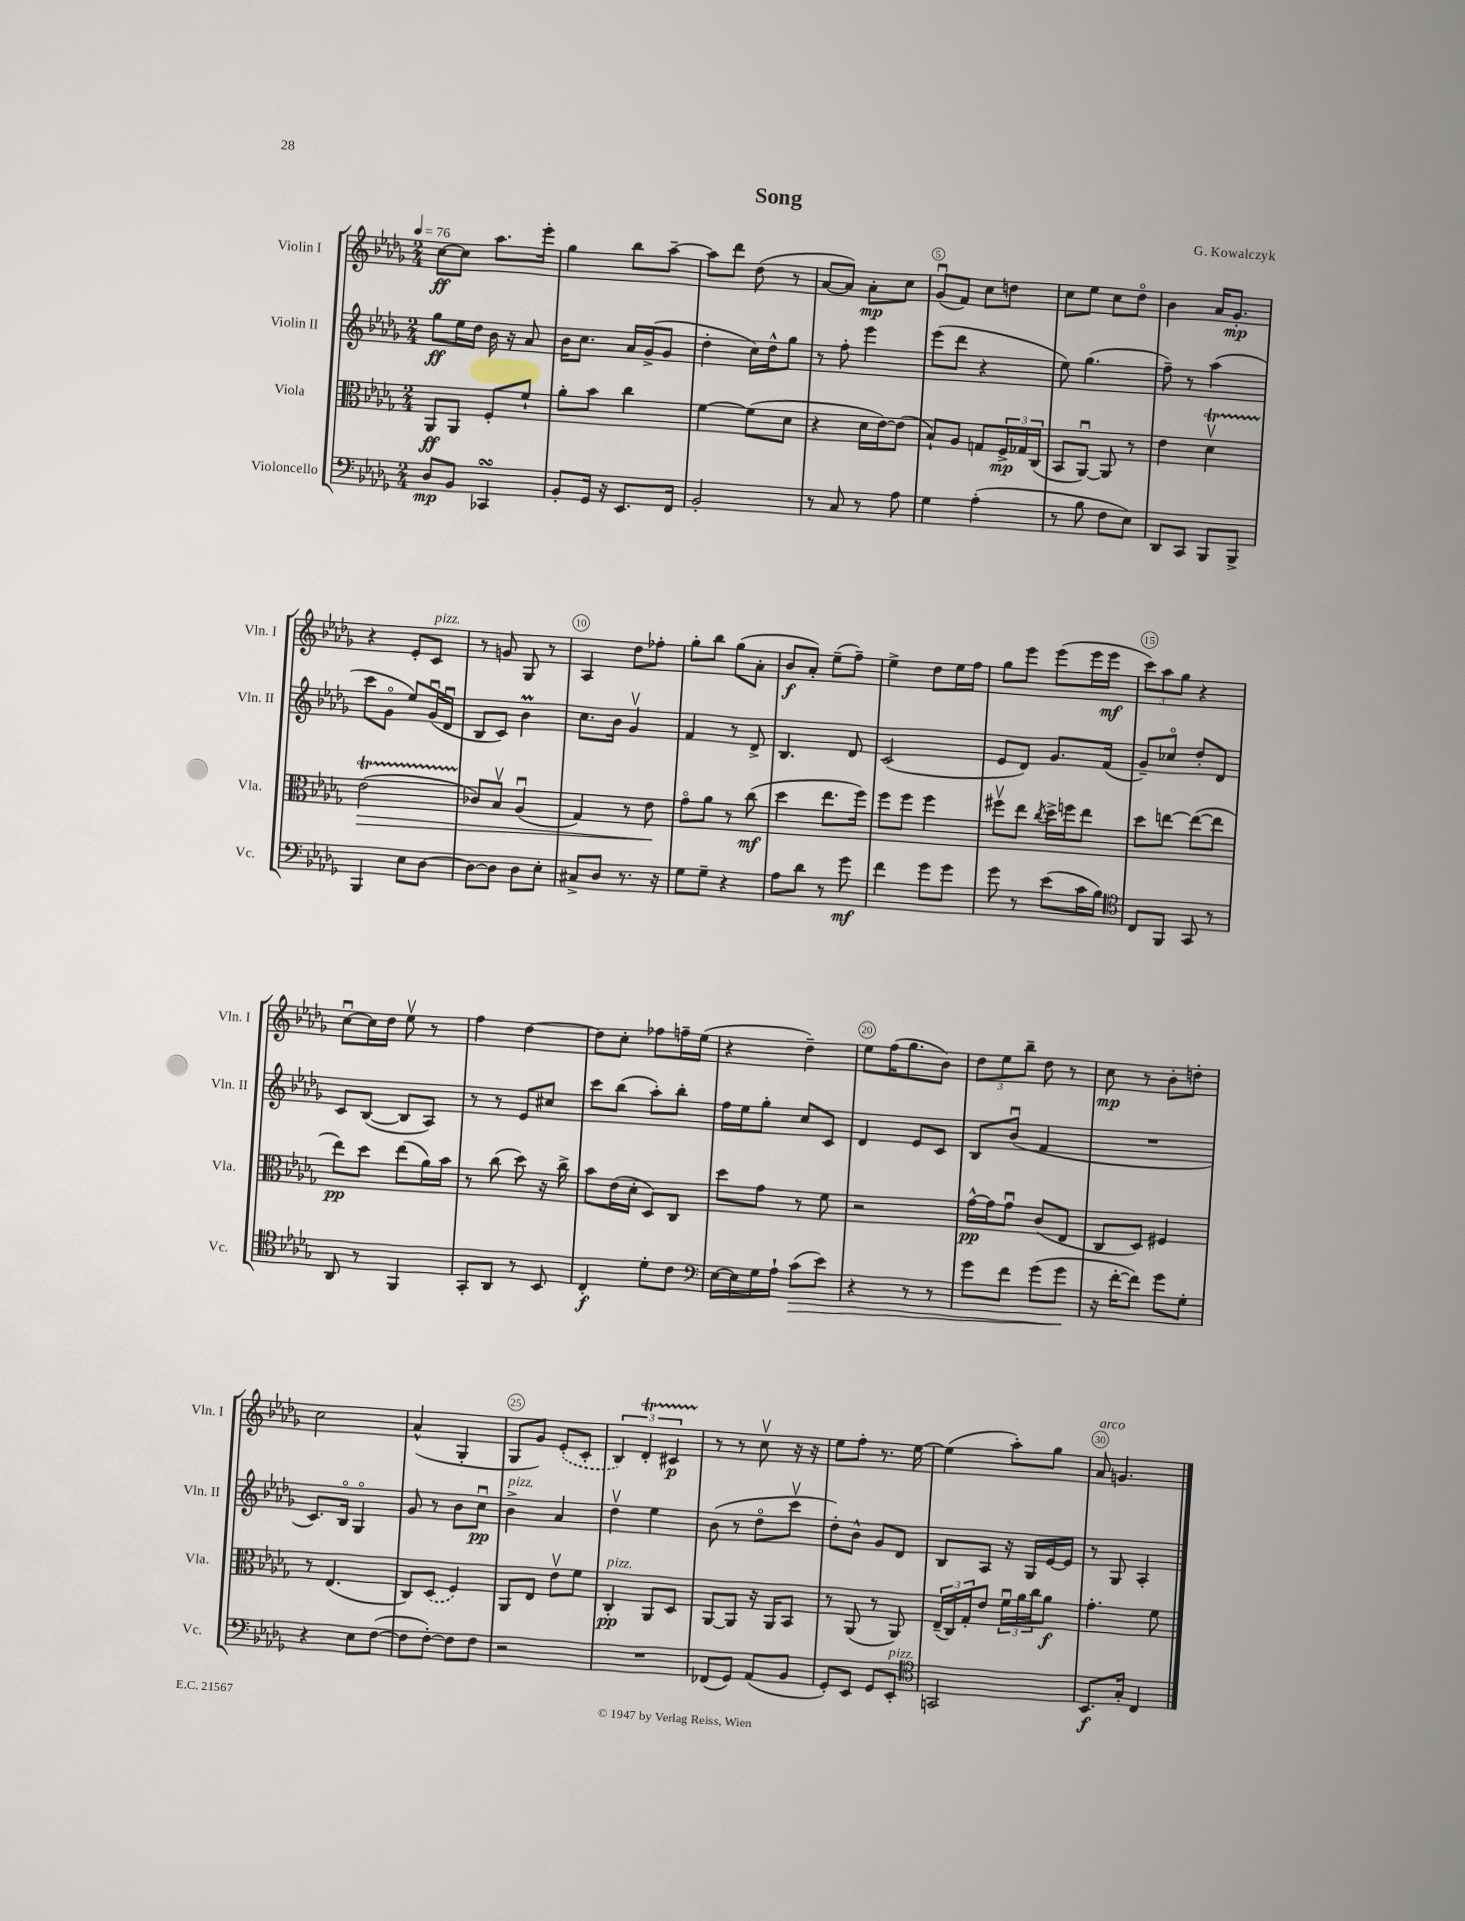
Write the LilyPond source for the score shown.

\header { title = "Song" composer = "G. Kowalczyk" }
<<
\new StaffGroup <<
\new Staff = "s0" \with { instrumentName = "Violin I" shortInstrumentName = "Vln. I" } {
    \clef treble \key des \major \numericTimeSignature \time 2/4 \tempo 4 = 76
    c''8~\ff c''8 aes''8. ees'''16-. |
    ges''4 bes''8 aes''8~-- |
    aes''8 des'''8 des''8( r8 |
    aes'8~ aes'8) aes'8-.\mp c''8 |
    ges'8\downbow( f'8) c''8 d''8 |
    c''8 ees''8 c''8 des''8\flageolet |
    bes'4 aes'16 ges'8.-.\mp |
    r4 ees'8-. c'8^\markup { \italic "pizz." } |
    r8 g'8 ges8 r8 |
    aes4 des''8 fes''8-. |
    ges''8-. bes''8 ges''8( aes'8-. |
    bes'8\f aes'8-.) ees''8--( f''8--) |
    ees''4-> des''8 ees''16 f''16 |
    ges''8 ees'''8 ees'''8( ees'''16 ees'''16\mf |
    \tuplet 3/2 { c'''8) aes''8 ges''8 } r4 |
    c''8~\downbow c''16 des''16 ees''8\upbow r8 |
    f''4 des''4~ |
    des''8 c''8-. fes''8 f''16-- ees''16( |
    r4 des''4--) |
    ees''8 f''16( ges''8. bes'8) |
    \tuplet 3/2 { des''8 ees''8 bes''8-- } des''8 r8 |
    c''8\mp r8 bes'8-. d''8-. |
    c''2 |
    aes'4-^( ges4-. |
    ges8 ges'8) \once \slurDashed ees'8-.( c'8-. |
    \tuplet 3/2 { bes4) des'4-.\startTrillSpan cis'4\p } |
    r8\stopTrillSpan r8 c''8\upbow r16 r16 |
    ees''8 f''8-. r8. ees''16~ |
    ees''4( aes''8-.) ges''8 |
    aes'8^\markup { \italic "arco" } g'4. \bar "|." |
}
\new Staff = "s1" \with { instrumentName = "Violin II" shortInstrumentName = "Vln. II" } {
    \clef treble \key des \major \numericTimeSignature \time 2/4
    ges''8\ff ees''16 des''16 bes'16 r16 aes'8 |
    bes'16 c''8. aes'16 ges'16->( ges'8 |
    des''4-. c''16) des''16-^ ges''8 |
    r8 f''8-. ees'''4 |
    ees'''8( des'''8 r4 |
    ees''8) ges''4.( |
    f''8--) r8 aes''4( |
    c'''8 ges'8\flageolet ees''8) ges'16\downbow( des'16\downbow |
    bes8 c'8) bes'4\prall |
    c''8. bes'16 ges'4\upbow |
    f'4 r8 des'8-> |
    bes4. des'8 |
    c'2( |
    ees'8 des'8) ges'8. f'16( |
    ges'8--) ces''8\flageolet des''8-. des'8 |
    c'8 bes8~( bes8 aes8) |
    r8 r8 ees'8 cis''8 |
    c'''8 bes''8( aes''8-.) bes''8-. |
    f''16 ees''16 ges''8-. c''8 c'8 |
    des'4 ees'8 c'8 |
    bes8 bes'8\downbow( f'4 |
    R2 |
    c'8.) bes16\flageolet ges4\flageolet |
    ges'8 r8 bes'8 c''8\downbow\pp |
    bes'4->^\markup { \italic "pizz." } aes'4 |
    des''4\upbow ees''4 |
    bes'8( r8 des''8\flageolet c'''8\upbow |
    des''8-.) bes'8-^ ges'8 des'8 |
    bes8 aes8 r16 ges16 ees'16~ ees'16 |
    r8 ges8 aes4-. \bar "|." |
}
\new Staff = "s2" \with { instrumentName = "Viola" shortInstrumentName = "Vla." } {
    \clef alto \key des \major \numericTimeSignature \time 2/4
    aes,8\ff aes,8 f8-. f'8-! |
    aes'8-. bes'8 c''4 |
    f'4~ f'8( des'8 |
    r4 des'16 ees'16~) ees'8( |
    bes8-!) aes8 g8 \tuplet 3/2 { f16->\mp ges16 c16( } |
    bes,8 aes,8~\downbow) aes,8 r8 |
    ees'4 des'4\upbow\startTrillSpan |
    ees'2\>( |
    ces'8\stopTrillSpan) bes8\upbow aes4\downbow( |
    ges4) r8 ees'8\! |
    ges'8\flageolet aes'8 r8 c''8\mf( |
    des''4 ees''8. f''16) |
    f''8 f''8 f''4 |
    fis''8\upbow ees''8 \acciaccatura { c''8 } des''16-> f''16 ees''8 |
    des''8 e''8~ e''8~( e''8 |
    ees''8\pp) des''8 ees''8( aes'16) bes'16 |
    r8 c''8( des''8) r16 c''16-> |
    bes'8 ees'16( des'16-. des8) c8 |
    des''8 ges'8 r8 f'8 |
    r2 |
    ges'16~-^\pp ges'16 ges'8\downbow c'8( ees8 |
    c8 des8) fis4 |
    r8 ees4.( |
    c8) \once \slurDashed des8( f4) |
    aes,8 ees8 ees'8\upbow f'8 |
    c4-.\pp^\markup { \italic "pizz." } aes,8 des8 |
    aes,8~ aes,8 r16 aes,16 bes,8 |
    r8 aes,8( r8 aes,8) |
    \tuplet 3/2 { ees16--( c16) ges16-. } ees'8 \tuplet 3/2 { f'16\downbow aes'16 c''16 } aes'8\f |
    ges'4.-. f'8 \bar "|." |
}
\new Staff = "s3" \with { instrumentName = "Violoncello" shortInstrumentName = "Vc." } {
    \clef bass \key des \major \numericTimeSignature \time 2/4
    des8\mp bes,8 ces,4\turn |
    bes,8-. ges,16 r16 ees,8. f,16 |
    bes,2-. |
    r8 c8 r8 aes8 |
    ges4 aes4-.( |
    r8 bes8 f8 ees8) |
    des,8 c,8 bes,,8 bes,,8-> |
    bes,,4 ees8 des8~ |
    des8~ des8 des8 ees8-. |
    cis8-> des8 r8. r16 |
    ges8 ges8-- r4 |
    aes8 des'8 r8 ges'8\mf |
    f'4 ges'8 ges'8 |
    ges'8 r8 ees'8( c'16 bes16) |
    \clef tenor c8 f,8 ges,8 r8 |
    aes,8 r8 f,4 |
    ges,8-. aes,8 r8 bes,8 |
    c4-.\f des'8-. c'8 |
    \clef bass ees16~ ees16 ges16 aes16-! c'8\>( ees'8) |
    r4 r8 r8 |
    ges'8 f'8 ges'8( ges'8\! |
    r16 f'16~-. f'8) ges'8 ges8-. |
    r4 ees8 f8~( |
    f8 f8~-.) f8 f8 |
    r2 |
    R2 |
    fes,8( ges,8) aes,8( bes,8 |
    ges,8-.) ees,8 ges,8 ees,8-.^\markup { \italic "pizz." } |
    \clef tenor g,2 |
    bes,8.\f ges16-. c4 \bar "|." |
}
>>
>>
\layout { \context { \Score \override BarNumber.break-visibility = ##(#f #t #t) barNumberVisibility = #(every-nth-bar-number-visible 5) \override BarNumber.stencil = #(make-stencil-circler 0.1 0.3 ly:text-interface::print) } }
